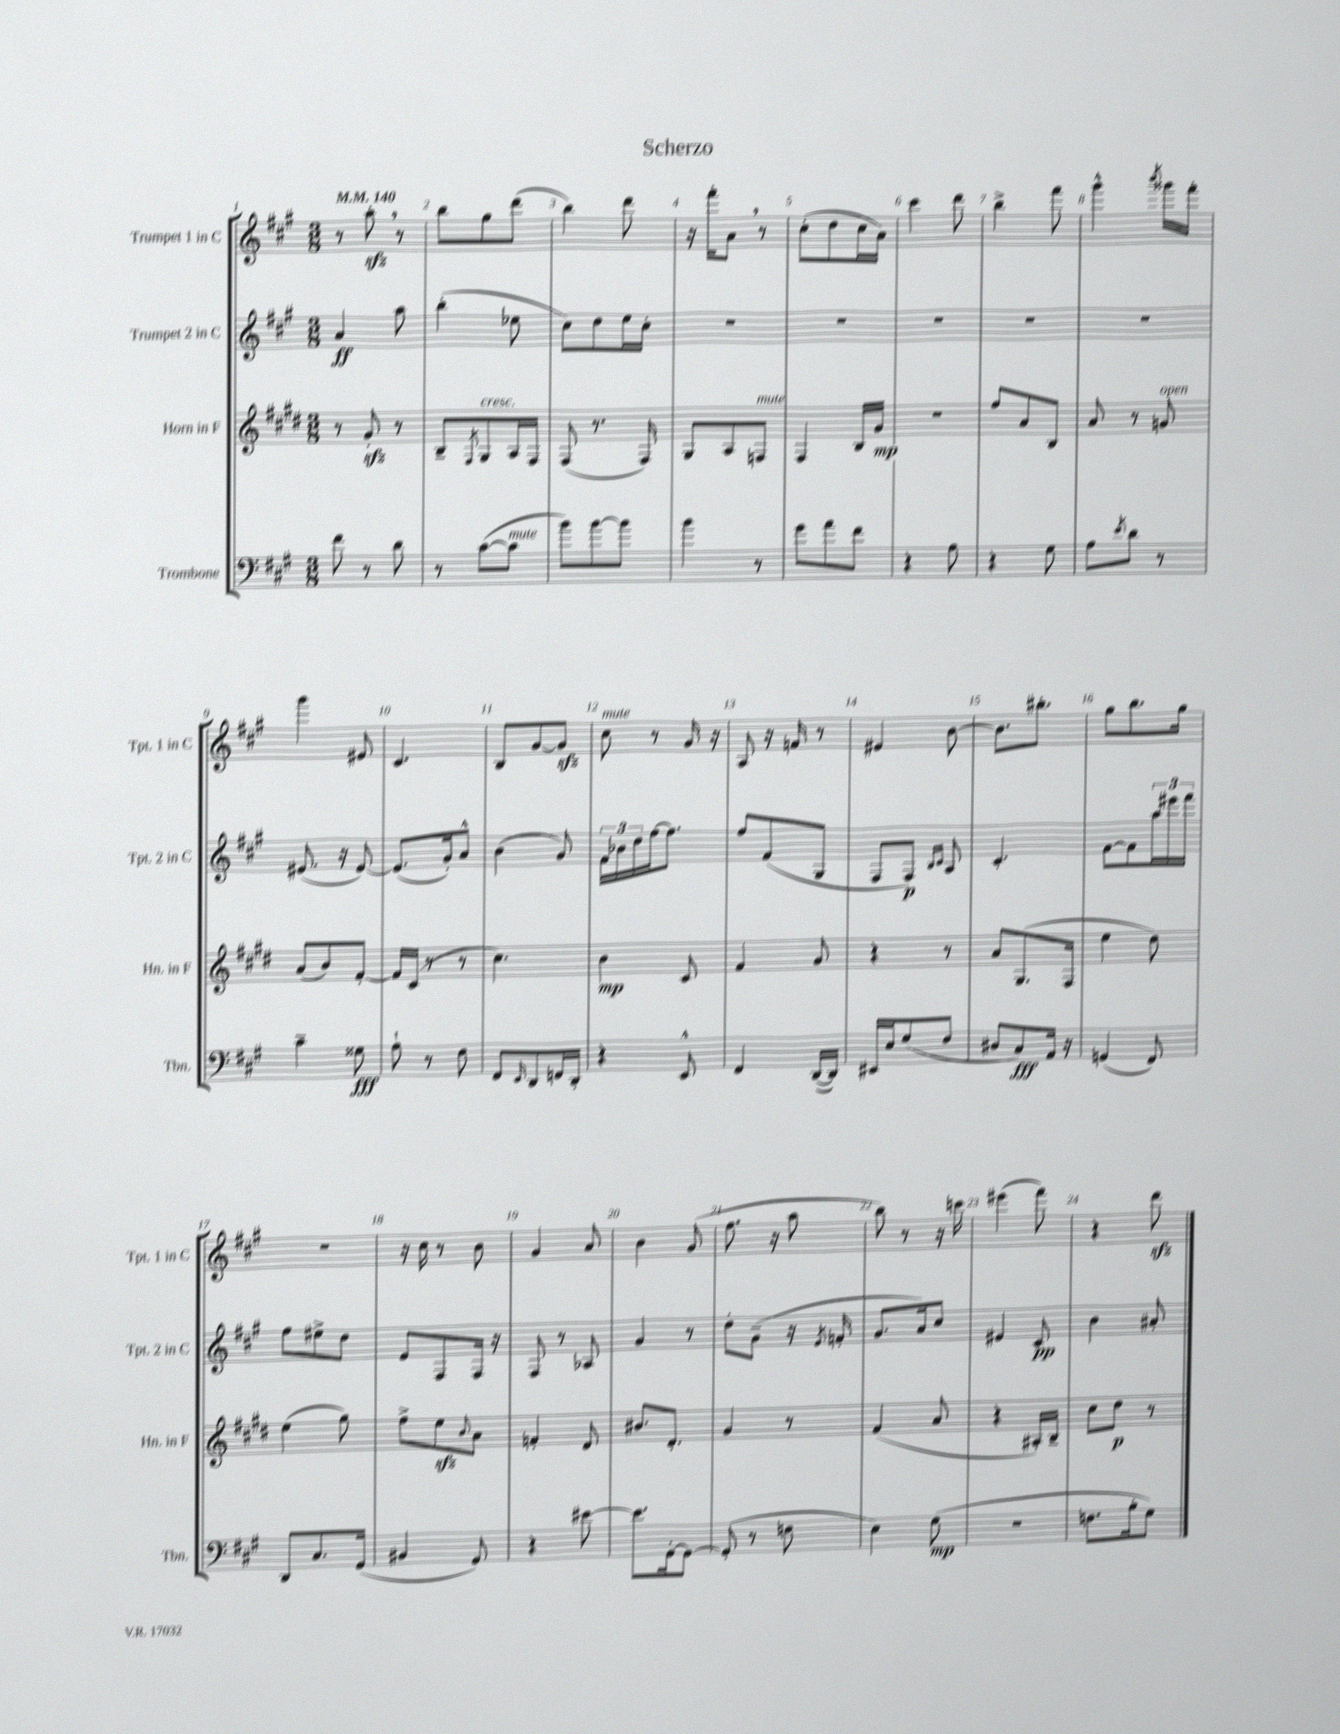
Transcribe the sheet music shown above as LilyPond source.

\header { title = "Scherzo" }
<<
\new StaffGroup <<
\new Staff = "s0" \with { instrumentName = "Trumpet 1 in C" shortInstrumentName = "Tpt. 1 in C" } {
    \clef treble \key a \major \numericTimeSignature \time 3/8 \tempo 4 = 140
    r8 a''8-.\sfz \breathe r8 |
    b''8 gis''8 d'''8( |
    b''4) d'''8 |
    r16 fis'''16-. a'8 \breathe r8 |
    cis''8-.( d''8 cis''16 a'16) |
    cis'''4 d'''8 |
    b''4-> fis'''8 |
    gis'''4-^ \acciaccatura { b'''8 } gisis'''16 fis'''16-. |
    gis'''4 eis'8 |
    cis'4. |
    b8 gis'8~ gis'8\sfz |
    cis''8^\markup { \italic "mute" } r8 gis'16 r16 |
    a8 r16 f'16 r8 |
    eis'4 b'8~ |
    b'8. bis''8.-. |
    gis''8 b''8. gis''16 |
    R4. |
    r16 cis''16 r8 b'8 |
    gis'4 a'8 |
    b'4 gis'8( |
    fis''8. r16 a''8 |
    b''8) r8 r16 c'''16 |
    eis'''4( fis'''8) |
    r4 d'''8\sfz \bar "|." |
}
\new Staff = "s1" \with { instrumentName = "Trumpet 2 in C" shortInstrumentName = "Tpt. 2 in C" } {
    \clef treble \key a \major \numericTimeSignature \time 3/8
    a'4\ff a''8 |
    b''4-.( ees''8 |
    cis''8) d''8 e''16 cis''16-. |
    R4. |
    R4. |
    R4. |
    R4. |
    R4. |
    eis'8.( r16 eis'8~) |
    eis'8.( gis'16-.) a'8-^ |
    b'4( gis'8) |
    \tuplet 3/2 { fis'16 bes'16 d''16 } fis''16~ fis''8. |
    fis''8 fis'8( gis8 |
    fis8 fis8\p) \grace { b16 cis'16 } a8 |
    cis'4.-. |
    fis'8~ fis'8 \tuplet 3/2 { a''16 eis'''16 fis'''16 } |
    fis''8 eis''8-> d''8 |
    e'8 fis8 fis16 r16 |
    fis8 r8 aes8 |
    gis'4 r8 |
    d''8-. gis'8--( r16 \acciaccatura { e'8 } f'16-. |
    gis'8. a'16) cis''8 |
    eis'4 cis'8\pp |
    b'4 ais'8-. \bar "|." |
}
\new Staff = "s2" \with { instrumentName = "Horn in F" shortInstrumentName = "Hn. in F" } {
    \clef treble \key e \major \numericTimeSignature \time 3/8
    r8 gis'8-.\sfz r8 |
    b8-- \acciaccatura { fis8 } gis8^\markup { \italic "cresc." } a16 fis16 |
    fis8( r8. fis16) |
    gis8 a8 f8^\markup { \italic "mute" } |
    fis4 b16 gis'16\mp |
    R4. |
    fis''8 a'8 b8 |
    a'8 r8 g'8^\markup { \italic "open" } |
    a'8( b'8) fis'8~-. |
    fis'16 cis'16( r8 r8 |
    cis''4.) |
    b'4\mp cis'8 |
    fis'4 gis'8 |
    r4 r8 |
    a'8 gis8.( fis16 |
    e''4 dis''8) |
    e''4( gis''8) |
    fis''8-> e''8\sfz \appoggiatura { b'8 } a'8 |
    f'4-. dis'8 |
    bis'8. dis'8.-. |
    gis'4 r8 |
    fis'4( a'8 |
    r4 ais16-.) b16-- |
    cis''8 dis''8\p r8 \bar "|." |
}
\new Staff = "s3" \with { instrumentName = "Trombone" shortInstrumentName = "Tbn." } {
    \clef bass \key a \major \numericTimeSignature \time 3/8
    fis'8 r8 d'8 |
    r8 cis'8~( cis'8^\markup { \italic "mute" } |
    b'8) b'8~ b'8 |
    b'4 r8 |
    gis'8 a'8 fis'8 |
    r4 a8 |
    r4 gis8 |
    a8 \acciaccatura { e'8 } d'8 r8 |
    cis'4-- gisis8\fff |
    a8-! r8 fis8 |
    fis,8 \grace { e,16 } d,8 f,16 d,16-. |
    r4 e,8-^ |
    fis,4 d,16~( d,16) |
    eis,16 e16 gis8( fis8 |
    dis8 cis8\fff) a,16 r16 |
    g,4( fis,8) |
    d,8 cis8. gis,16( |
    bis,4 gis,8) |
    r4 eis'8~ |
    eis'8. gis,16~-. gis,8~ |
    gis,8-.( r8 f8 |
    e4) gis8\mp( |
    R4. |
    f8. b16-. gis8) \bar "|." |
}
>>
>>
\layout { \context { \Score \override BarNumber.break-visibility = ##(#f #t #t) barNumberVisibility = #all-bar-numbers-visible } }
